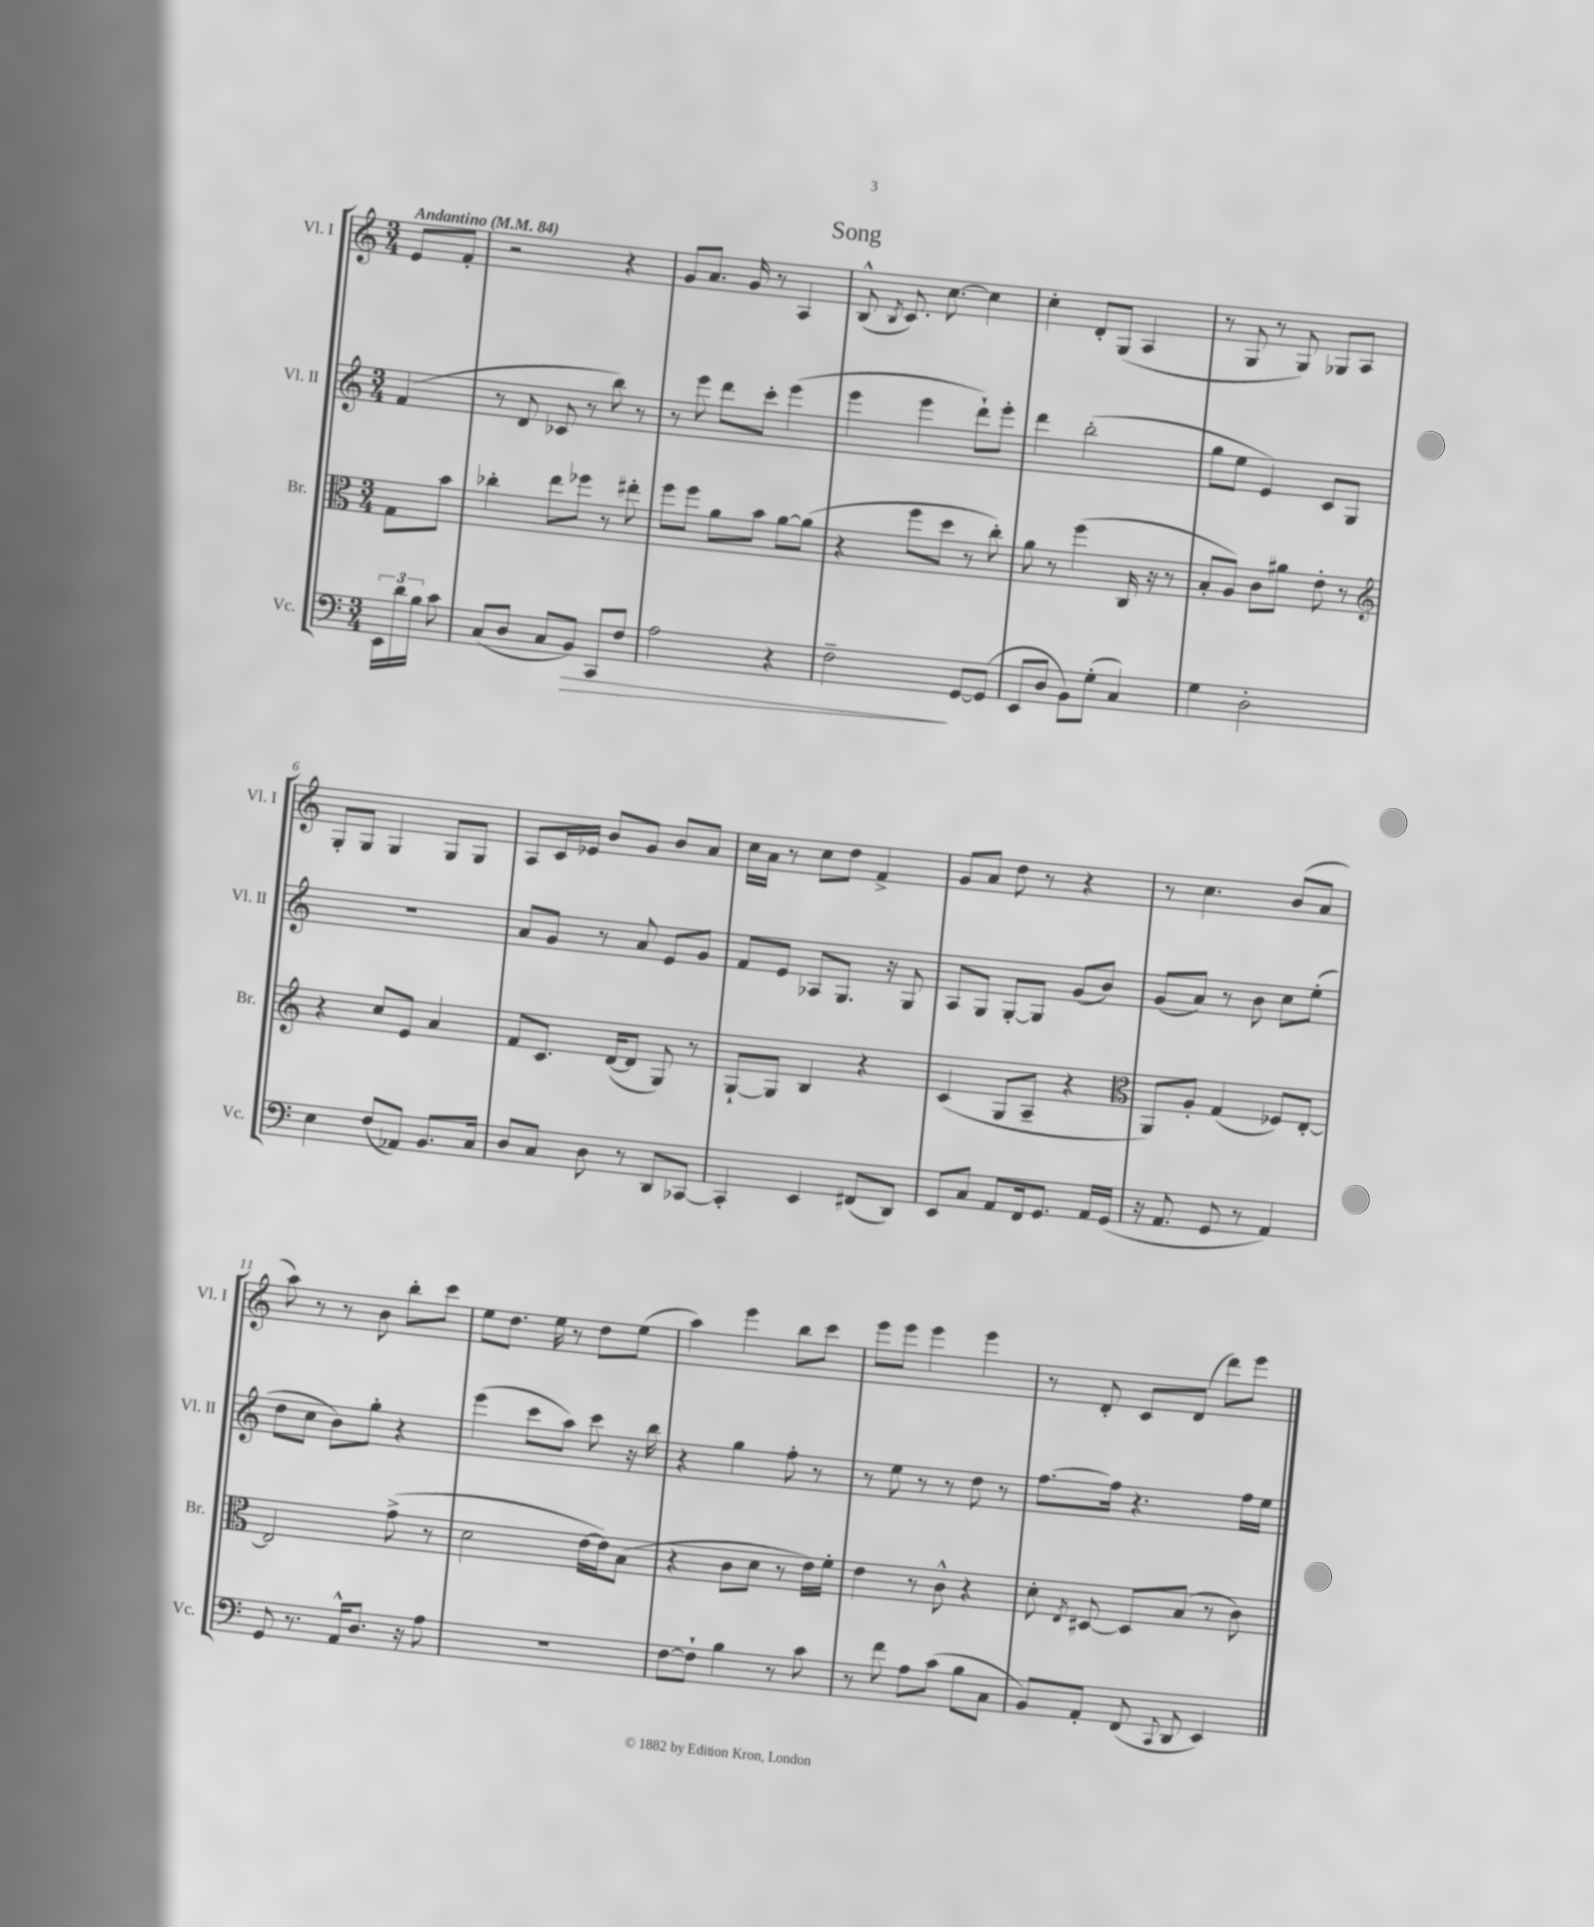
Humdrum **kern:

**kern	**dynam	**kern	**kern	**kern
*part4	*part4	*part3	*part2	*part1
*staff4	*staff4	*staff3	*staff2	*staff1
*I"Vc.	*	*I"Br.	*I"Vl. II	*I"Vl. I
*I'Vc.	*	*I'Br.	*I'Vl. II	*I'Vl. I
*clefF4	*	*clefC3	*clefG2	*clefG2
*k[]	*	*k[]	*k[]	*k[]
*M3/4	*	*M3/4	*M3/4	*M3/4
*MM84	*	*MM84	*MM84	*MM84
=	=	=	=	=
!	!	!	!	!LO:TX:a:B:t=Andantino
24EE\LL	.	8G\L	(4f/	8e/L
24d\	.	.	.	.
24B\JJ	.	.	.	.
8c\	.	8b\J	.	8f'/J
=1	=1	=1	=1	=1
(8C/L	.	4cc-X'\	8r	2r
8D/J	.	.	8d/	.
8C/L	.	8ee\L	8c-X/	.
!	!LO:HP:b	!	!	!
8BB/J)	>	8ff-X\J	8r	.
8CC/L	.	8r	8bb\)	4r
8F/J	.	8ee#X'\	8r	.
=2	=2	=2	=2	=2
2A\	.	8ff\L	8r	8g/L
.	.	8ff\J	8eee\	8.a/J
.	.	8a\L	8ddd\L	.
.	.	.	.	16g/
.	.	8b\J	8ccc'\J	8r
4r	.	[8a\L	(4eee\	4A/
.	.	(8a\J]	.	.
=3	=3	=3	=3	=3
2F~\	.	4r	4eee\	(8B^^/
.	.	.	.	8qB/
.	.	.	.	8.c/)
.	.	8ff\L	4eee\	.
.	.	.	.	[8.cc\
.	.	8dd\J	.	.
[8GG/L	]	8r	8ddd`\L)	4cc\]
(8GG/J]	.	8cc'\)	8eee'\J	.
=4	=4	=4	=4	=4
8EE/L	.	8a\	4ddd\	4cc'\
8D/J	.	8r	.	.
8BB\L)	.	(4ff\	(2bb'\	8d'/L
(8G'\J	.	.	.	(8G/J
4C/)	.	16C/	.	4A/
.	.	16r	.	.
.	.	8r	.	.
=5	=5	=5	=5	=5
4G\	.	8B'/L	8gg\L	8r
.	.	8A/J)	8ee\J	8G/
2D'\	.	8c\L	4e/)	8r
.	.	8a#X\J	.	8G/)
.	.	8e'\	8c/L	8G-X/L
.	.	8r	8G/J	8A/J
!!LO:LB:g=z
=6	=6	=6	=6	=6
*	*	*clefG2	*	*
4E\	.	4r	2.r	8G'/L
.	.	.	.	8G/J
(8F/L	.	8cc/L	.	4G/
8AA-X/J)	.	8e/J	.	.
8.BB/L	.	4a/	.	8G/L
.	.	.	.	8G/J
16C/Jk	.	.	.	.
=7	=7	=7	=7	=7
8D/L	.	8f/L	8a/L	8A/L
8C/J	.	8.c/J	8g/J	16c/L
.	.	.	.	16e-X/JJ
8D\	.	.	8r	8b/L
.	.	([16d/KL	.	.
8r	.	8d/J]	8a/	8g/J
8DD/L	.	8G/)	8e/L	8b/L
[8CC-X/J	.	8r	8g/J	8a/J
=8	=8	=8	=8	=8
4CC-'/]	.	[8G`/L	8f/L	16cc\LL
.	.	.	.	16a\JJ
.	.	8G/J]	8e/J	8r
4EE/	.	4B/	8A-X/L	8cc\L
.	.	.	8.G/J	8dd\J
(8FF#X/L	.	4r	.	4f^/
.	.	.	16r	.
8DD/J)	.	.	8G/	.
=9	=9	=9	=9	=9
8EE/L	.	(4c/	8A/L	8g/L
8C/J	.	.	8G/J	8a/J
8AA/L	.	8G/L	[8G'/L	8dd\
16FF/k	.	8A~/J	8G/J]	8r
8.GG/J	.	.	.	.
.	.	4r	(8g/L	4r
16AA/LL	.	.	8b/J)	.
(16GG/JJ	.	.	.	.
=10	=10	=10	=10	=10
*	*	*clefC3	*	*
16r	.	8AA/L)	(8g/L	8r
8.AA/	.	.	.	.
.	.	8A'/J	8a/J)	4.cc\
8GG/	.	(4G/	8r	.
8r	.	.	8b\	.
4AA/)	.	8F-X/L)	8cc\L	(8b/L
.	.	[8E'/J	(8ee'\J	8a/J
!!LO:LB:g=z
=11	=11	=11	=11	=11
8GG/	.	2E/]	8dd\L	8aa\)
8.r	.	.	8cc\J	8r
.	.	.	8b\L)	8r
16AA^^/KL	.	.	.	.
8.D/J	.	.	8gg'\J	8b\
.	.	(8g^\	4r	8bb'\L
16r	.	.	.	.
8A\	.	8r	.	8ccc\J
=12	=12	=12	=12	=12
2.r	.	2d\	(4eee\	8ee\L
.	.	.	.	8.dd\J
.	.	.	8ccc\L	.
.	.	.	.	16ee\
.	.	.	8aa\J)	8r
.	.	[16e\LL	8ccc\	8dd\L
.	.	16e\J])	.	.
.	.	(8B\J	16r	(8ee\J
.	.	.	16bb\	.
=13	=13	=13	=13	=13
[8F\L	.	4r	4r	4aa\)
8F`\J]	.	.	.	.
4B\	.	8c\L	4gg\	4eee\
.	.	8d\J	.	.
8r	.	8r	8ff'\	8bb\L
8c\	.	16e\LL)	8r	8ccc\J
.	.	16f'\JJ	.	.
=14	=14	=14	=14	=14
8r	.	4e\	8r	8eee\L
8f\	.	.	8ee\	8eee\J
8A\L	.	8r	8r	4eee\
(8c\J	.	8c^^\	8r	.
8B\L	.	4r	8dd\	4eee\
8C\J	.	.	8r	.
=15	=15	=15	=15	=15
8BB/L)	.	8d'\	[8.ff\L	8r
.	.	8qE/	.	.
8AA'/J	.	[8D#X/	.	8d'/
.	.	.	16ff\Jk]	.
(8FF/	.	8D#/L]	4.r	8c/L
8qqCC/	.	.	.	.
8DD/	.	(8B/J	.	(8d/J
4EE/)	.	8r	.	8ddd\L)
.	.	8c\)	16ff\LL	8eee\J
.	.	.	16ee\JJ	.
==	==	==	==	==
*-	*-	*-	*-	*-
